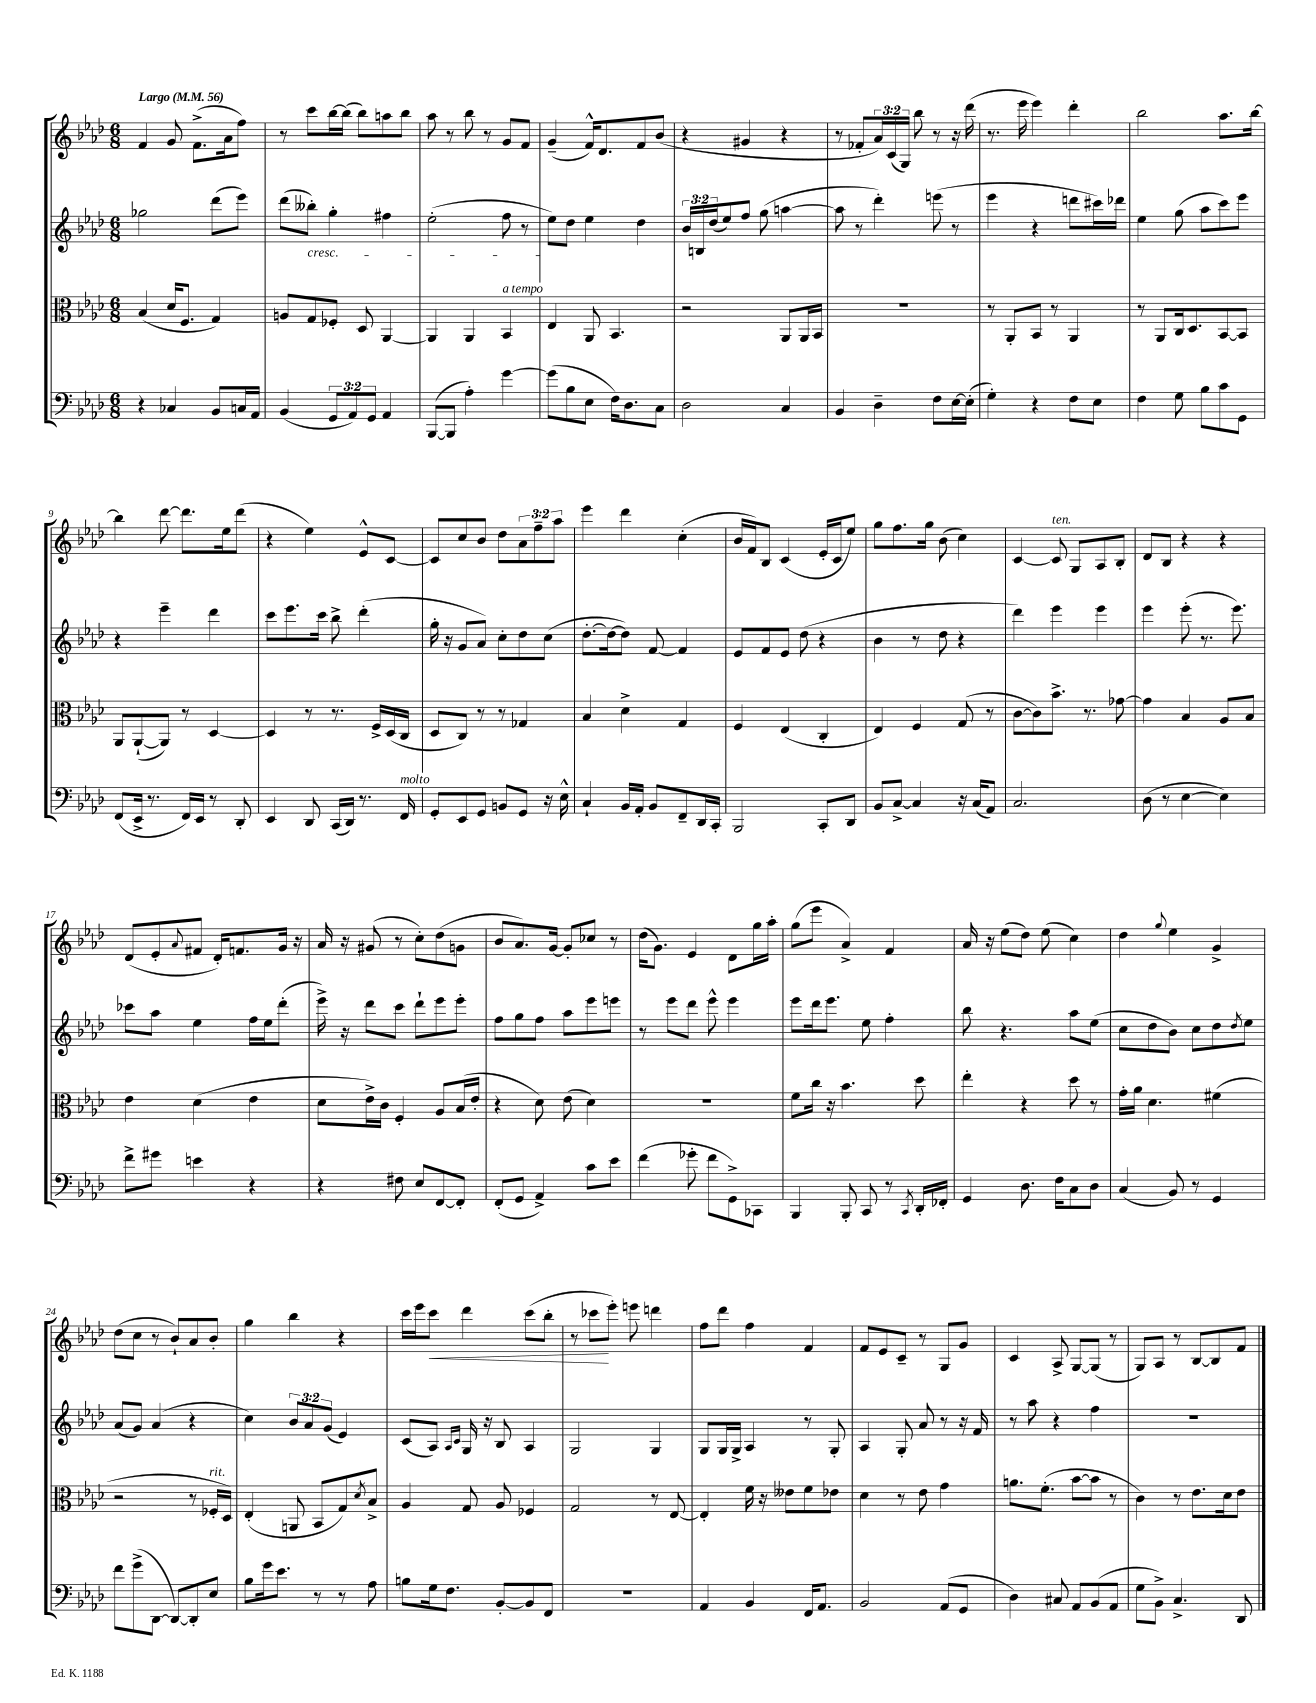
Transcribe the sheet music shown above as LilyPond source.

<<
\new StaffGroup <<
\new Staff = "s0" {
    \clef treble \key aes \major \numericTimeSignature \time 6/8 \override Staff.TupletNumber.text = #tuplet-number::calc-fraction-text \tempo "Largo" 4 = 56
    f'4 g'8 f'8.->( aes'16 f''8) |
    r8 c'''8 bes''16~ bes''16( bes''8) a''8 bes''8 |
    aes''8 r8 bes''8 r8 g'8 f'8 |
    g'4--( f'16-^) des'8. f'8 bes'8( |
    r4 gis'4 r4 |
    r8 fes'8-. \tuplet 3/2 { aes'16) c'16( g16) } bes''8 r8 r16 des'''16( |
    r8. ees'''16 ees'''4) des'''4-. |
    bes''2 aes''8. bes''16~ |
    bes''4 des'''8~ des'''8. ees''16 des'''8( |
    r4 ees''4) ees'8-^ c'8~ |
    c'8 c''8 bes'8 des''8 \tuplet 3/2 { aes'8 f''8-- aes''8 } |
    ees'''4 des'''4 c''4-.( |
    bes'16 f'16) bes8 c'4( ees'16-. c'16 ees''8) |
    g''8 f''8. g''16 bes'8( c''4) |
    c'4~ c'8^\markup { \italic "ten." } g8 aes8 bes8-. |
    des'8 bes8 r4 r4 |
    des'8( ees'8-. \appoggiatura { aes'8 } fis'8 des'16-.) f'8. g'16 r16 |
    aes'16 r16 gis'8( r8 c''8-.) des''8( g'8 |
    bes'8 aes'8.) g'16~ g'8-. ces''8 r8 |
    des''16( g'8.) ees'4 des'8 g''16 aes''16-. |
    g''8( ees'''8 aes'4->) f'4 |
    aes'16 r16 ees''8( des''8) ees''8( c''4) |
    des''4 \appoggiatura { g''8 } ees''4 g'4-> |
    des''8( c''8 r8 bes'8-!) aes'8 bes'8-. |
    g''4 bes''4 r4 |
    c'''16 ees'''16 c'''8\< des'''4 c'''8( bes''8-. |
    r8 ces'''8\! ees'''8-.) e'''8 d'''4 |
    f''8 des'''8 f''4 f'4 |
    f'8 ees'8 c'8-- r8 g8 g'8 |
    c'4 aes8-> g8~ g8( r8 |
    g8) aes8 r8 bes8~ bes8 f'8 \bar "|." |
}
\new Staff = "s1" {
    \clef treble \key aes \major \numericTimeSignature \time 6/8 \override Staff.TupletNumber.text = #tuplet-number::calc-fraction-text
    ges''2 des'''8( ees'''8) |
    des'''8( beses''8-.\cresc) g''4-. fis''4 |
    ees''2-.( f''8 r8 |
    ees''8\!) des''8 ees''4 des''4 |
    \tuplet 3/2 { bes'16 b16 des''16( } ees''8) f''8 g''8( a''4~ |
    a''8 r8 des'''4-.) e'''8( r8 |
    ees'''4 r4 d'''8 cis'''16) des'''16 |
    ees''4 g''8( aes''8 c'''8) ees'''8 |
    r4 ees'''4-- des'''4 |
    c'''8 ees'''8. c'''16 bes''8-> des'''4-.( |
    g''16-. r16 g'8 aes'8) c''8-. des''8 c''8( |
    des''8.~-. des''16~ des''8) f'8~ f'4 |
    ees'8 f'8 ees'8 des''8( r4 |
    bes'4 r8 des''8 r4 |
    des'''4) ees'''4 ees'''4 |
    ees'''4 ees'''8-.( r8. ees'''8.) |
    ces'''8 aes''8 ees''4 f''16 ees''16 des'''8-.( |
    ees'''16->) r16 des'''8 c'''8 des'''8-! ees'''8 ees'''8-. |
    f''8 g''8 f''8 aes''8 ees'''8 e'''8 |
    r8 ees'''8 des'''8 ees'''8-^ ees'''4 |
    ees'''8 des'''16 ees'''8. ees''8 f''4-. |
    bes''8 r4. aes''8 ees''8( |
    c''8 des''8 bes'8) c''8 des''8 \acciaccatura { des''8 } ees''8 |
    aes'8( g'8) aes'4( r4 |
    c''4) \tuplet 3/2 { bes'8 aes'8 g'8( } ees'4) |
    c'8( aes8) \grace { aes16 c'16 } g16 r16 bes8 aes4 |
    g2 g4 |
    g8 g16 g16-> aes4 r8 g8-. |
    aes4 g8-. aes'8 r8 r16 f'16 |
    r8 aes''8 r4 f''4 |
    R2. \bar "|." |
}
\new Staff = "s2" {
    \clef alto \key aes \major \numericTimeSignature \time 6/8
    bes4( des'16 f8. g4) |
    a8 g8 fes8-. des8 aes,4~ |
    aes,4 aes,4 bes,4^\markup { \italic "a tempo" } |
    ees4 aes,8 bes,4. |
    r2 aes,8 aes,16 bes,16 |
    R2. |
    r8 aes,8-. bes,8 r8 aes,4 |
    r8 aes,8 c16 des8. bes,8~ bes,8 |
    aes,8 aes,8~-!( aes,8) r8 des4~ |
    des4 r8 r8. f16-> des16( c16 |
    des8 c8) r8 r8 ges4 |
    bes4 des'4-> g4 |
    f4 ees4( c4-. |
    ees4) f4 g8( r8 |
    c'8~ c'8) bes'8.-> r8. ges'8~ |
    ges'4 bes4 aes8 bes8 |
    ees'4 des'4( ees'4 |
    des'8 ees'16->) c'16 f4-. aes8 bes16( ees'16-. |
    r4 des'8) ees'8( des'4) |
    R2. |
    f'8 c''16 r16 bes'4. des''8 |
    ees''4-. r4 des''8 r8 |
    g'16-. aes'16 des'4. fis'4( |
    r2 r8 fes16-.^\markup { \italic "rit." } des16) |
    ees4-.( a,8 bes,8 g8) \acciaccatura { des'8 } bes8-> |
    aes4 g8 aes8 fes4 |
    g2 r8 ees8~ |
    ees4-. f'16 r16 eeses'8 f'8 ees'8 |
    des'4 r8 ees'8 g'4 |
    a'8. f'8.-.( bes'8~ bes'8 r8 |
    c'4) r8 ees'8. des'16 ees'8 \bar "|." |
}
\new Staff = "s3" {
    \clef bass \key aes \major \numericTimeSignature \time 6/8 \override Staff.TupletNumber.text = #tuplet-number::calc-fraction-text
    r4 ces4 bes,8 c16 aes,16 |
    bes,4( \tuplet 3/2 { g,8 aes,8) g,8 } aes,4 |
    bes,,8~( bes,,8 aes4-.) g'4~ |
    g'8( bes8 ees8 f16) des8. c8 |
    des2 c4 |
    bes,4 des4-- f8 ees16~ ees16-.( |
    g4-.) r4 f8 ees8 |
    f4 g8 bes8 c'8 g,8 |
    f,8( ees,16-> r8. f,16) ees,16 r8 des,8-. |
    ees,4 des,8 c,16( des,16) r8. f,16^\markup { \italic "molto" } |
    g,8-. ees,8 g,8 b,8 g,8 r16 ees16-^ |
    c4-! bes,16 aes,16-. bes,8 f,8-- des,16 c,16-. |
    bes,,2 c,8-. des,8 |
    bes,8 c8~-> c4 r16 c16( aes,8) |
    c2. |
    des8( r8 ees4~ ees4) |
    f'8-> gis'8 e'4 r4 |
    r4 fis8 ees8 f,8~ f,8-. |
    f,8-.( g,8 aes,4->) c'8 ees'8 |
    f'4( ges'8-. f'8 g,8->) ces,8 |
    bes,,4 bes,,8-. c,8 r8 \acciaccatura { c,8 } des,16-. fes,16-. |
    g,4 des8. f16 c8 des8 |
    c4( bes,8) r8 g,4 |
    f'8 g'8->( des,8~ des,8~) des,8-. ees8 |
    bes8 g'16 ees'8. r8 r8 aes8 |
    b8 g16 f8. bes,8~-. bes,8 f,8 |
    R2. |
    aes,4 bes,4 f,16 aes,8. |
    bes,2 aes,8( g,8 |
    des4) cis8 aes,8 bes,8( aes,8 |
    g8 bes,8->) c4.-> des,8 \bar "|." |
}
>>
>>
